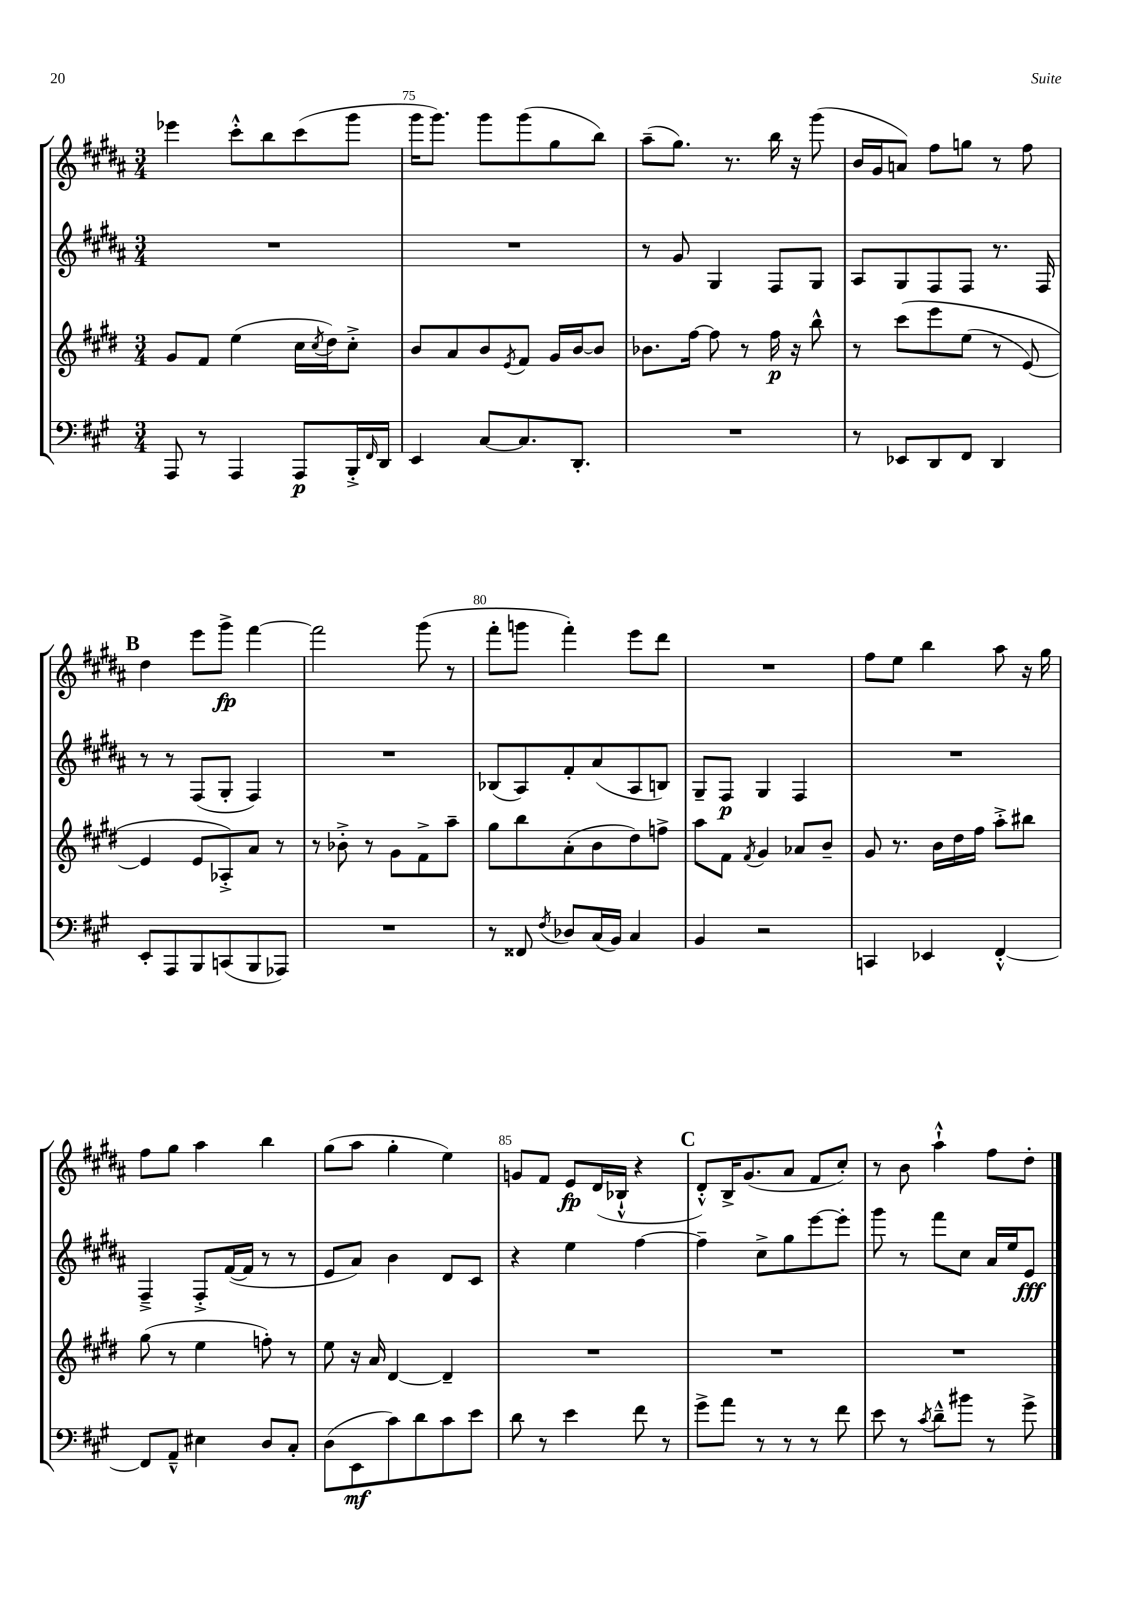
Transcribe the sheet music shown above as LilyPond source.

<<
\new StaffGroup <<
\new Staff = "s0" {
    \clef treble \key b \major \numericTimeSignature \time 3/4
    ees'''4 cis'''8-.-^ b''8 cis'''8( gis'''8 |
    gis'''16 gis'''8.) gis'''8 gis'''8( gis''8 b''8) |
    ais''8--( gis''8.) r8. b''16 r16 gis'''8( |
    b'16 gis'16 a'8) fis''8 g''8 r8 fis''8 |
    \mark \markup { \bold "B" } dis''4 e'''8 gis'''8->\fp fis'''4~ |
    fis'''2 gis'''8( r8 |
    fis'''8-. g'''8 fis'''4-.) e'''8 dis'''8 |
    R2. |
    fis''8 e''8 b''4 ais''8 r16 gis''16 |
    fis''8 gis''8 ais''4 b''4 |
    gis''8( ais''8 gis''4-. e''4) |
    g'8 fis'8 e'8\fp dis'16( bes16-!-^ r4 |
    \mark \markup { \bold "C" } dis'8-.-^) b16-> gis'8.( ais'8 fis'8 cis''8-.) |
    r8 b'8 ais''4-!-^ fis''8 dis''8-. \bar "|." |
}
\new Staff = "s1" {
    \clef treble \key b \major \numericTimeSignature \time 3/4
    R2. |
    R2. |
    r8 gis'8 gis4 fis8 gis8 |
    ais8 gis8 fis8 fis8 r8. fis16 |
    \mark \markup { \bold "B" } r8 r8 fis8( gis8-. fis4) |
    R2. |
    bes8( ais8) fis'8-. ais'8( ais8 b8) |
    gis8-- fis8\p gis4 fis4 |
    R2. |
    fis4---> fis8-.-> fis'16~( fis'16 r8 r8 |
    e'8 ais'8) b'4 dis'8 cis'8 |
    r4 e''4 fis''4~ |
    \mark \markup { \bold "C" } fis''4-- cis''8-> gis''8 e'''8~ e'''8-. |
    gis'''8 r8 fis'''8 cis''8 ais'16 e''16 e'8\fff \bar "|." |
}
\new Staff = "s2" {
    \clef treble \key e \major \numericTimeSignature \time 3/4
    gis'8 fis'8 e''4( cis''16 \acciaccatura { cis''8 } dis''16) cis''8-.-> |
    b'8 a'8 b'8 \acciaccatura { e'8 } fis'8 gis'16 b'16~ b'8 |
    bes'8. fis''16~ fis''8 r8 fis''16\p r16 b''8-^ |
    r8 cis'''8\( e'''8 e''8( r8 e'8~) |
    \mark \markup { \bold "B" } e'4 e'8 aes8-.->\) a'8 r8 |
    r8 bes'8-.-> r8 gis'8 fis'8-> a''8-- |
    gis''8 b''8 a'8-.( b'8 dis''8) f''8-> |
    a''8 fis'8 \acciaccatura { fis'8 } gis'4 aes'8 b'8-- |
    gis'8 r8. b'16 dis''16 fis''16 a''8-.-> bis''8 |
    gis''8( r8 e''4 f''8-.) r8 |
    e''8 r16 a'16 dis'4~ dis'4-- |
    R2. |
    \mark \markup { \bold "C" } R2. |
    R2. \bar "|." |
}
\new Staff = "s3" {
    \clef bass \key a \major \numericTimeSignature \time 3/4
    a,,8 r8 a,,4 a,,8\p b,,16-.-> \grace { fis,16 } d,16 |
    e,4 cis8~ cis8. d,8.-. |
    R2. |
    r8 ees,8 d,8 fis,8 d,4 |
    \mark \markup { \bold "B" } e,8-. a,,8 b,,8 c,8( b,,8 aes,,8) |
    R2. |
    r8 fisis,8 \acciaccatura { fis8 } des8 cis16( b,16) cis4 |
    b,4 r2 |
    c,4 ees,4 fis,4~-.-^ |
    fis,8 a,8---^ eis4 d8 cis8-. |
    d8( e,8\mf cis'8) d'8 cis'8 e'8 |
    d'8 r8 e'4 fis'8 r8 |
    \mark \markup { \bold "C" } gis'8-> a'8 r8 r8 r8 fis'8 |
    e'8 r8 \acciaccatura { cis'8 } d'8---^ bis'8 r8 gis'8-> \bar "|." |
}
>>
>>
\layout { \context { \Score currentBarNumber = #74 \override BarNumber.break-visibility = ##(#f #t #t) barNumberVisibility = #(every-nth-bar-number-visible 5) } }
